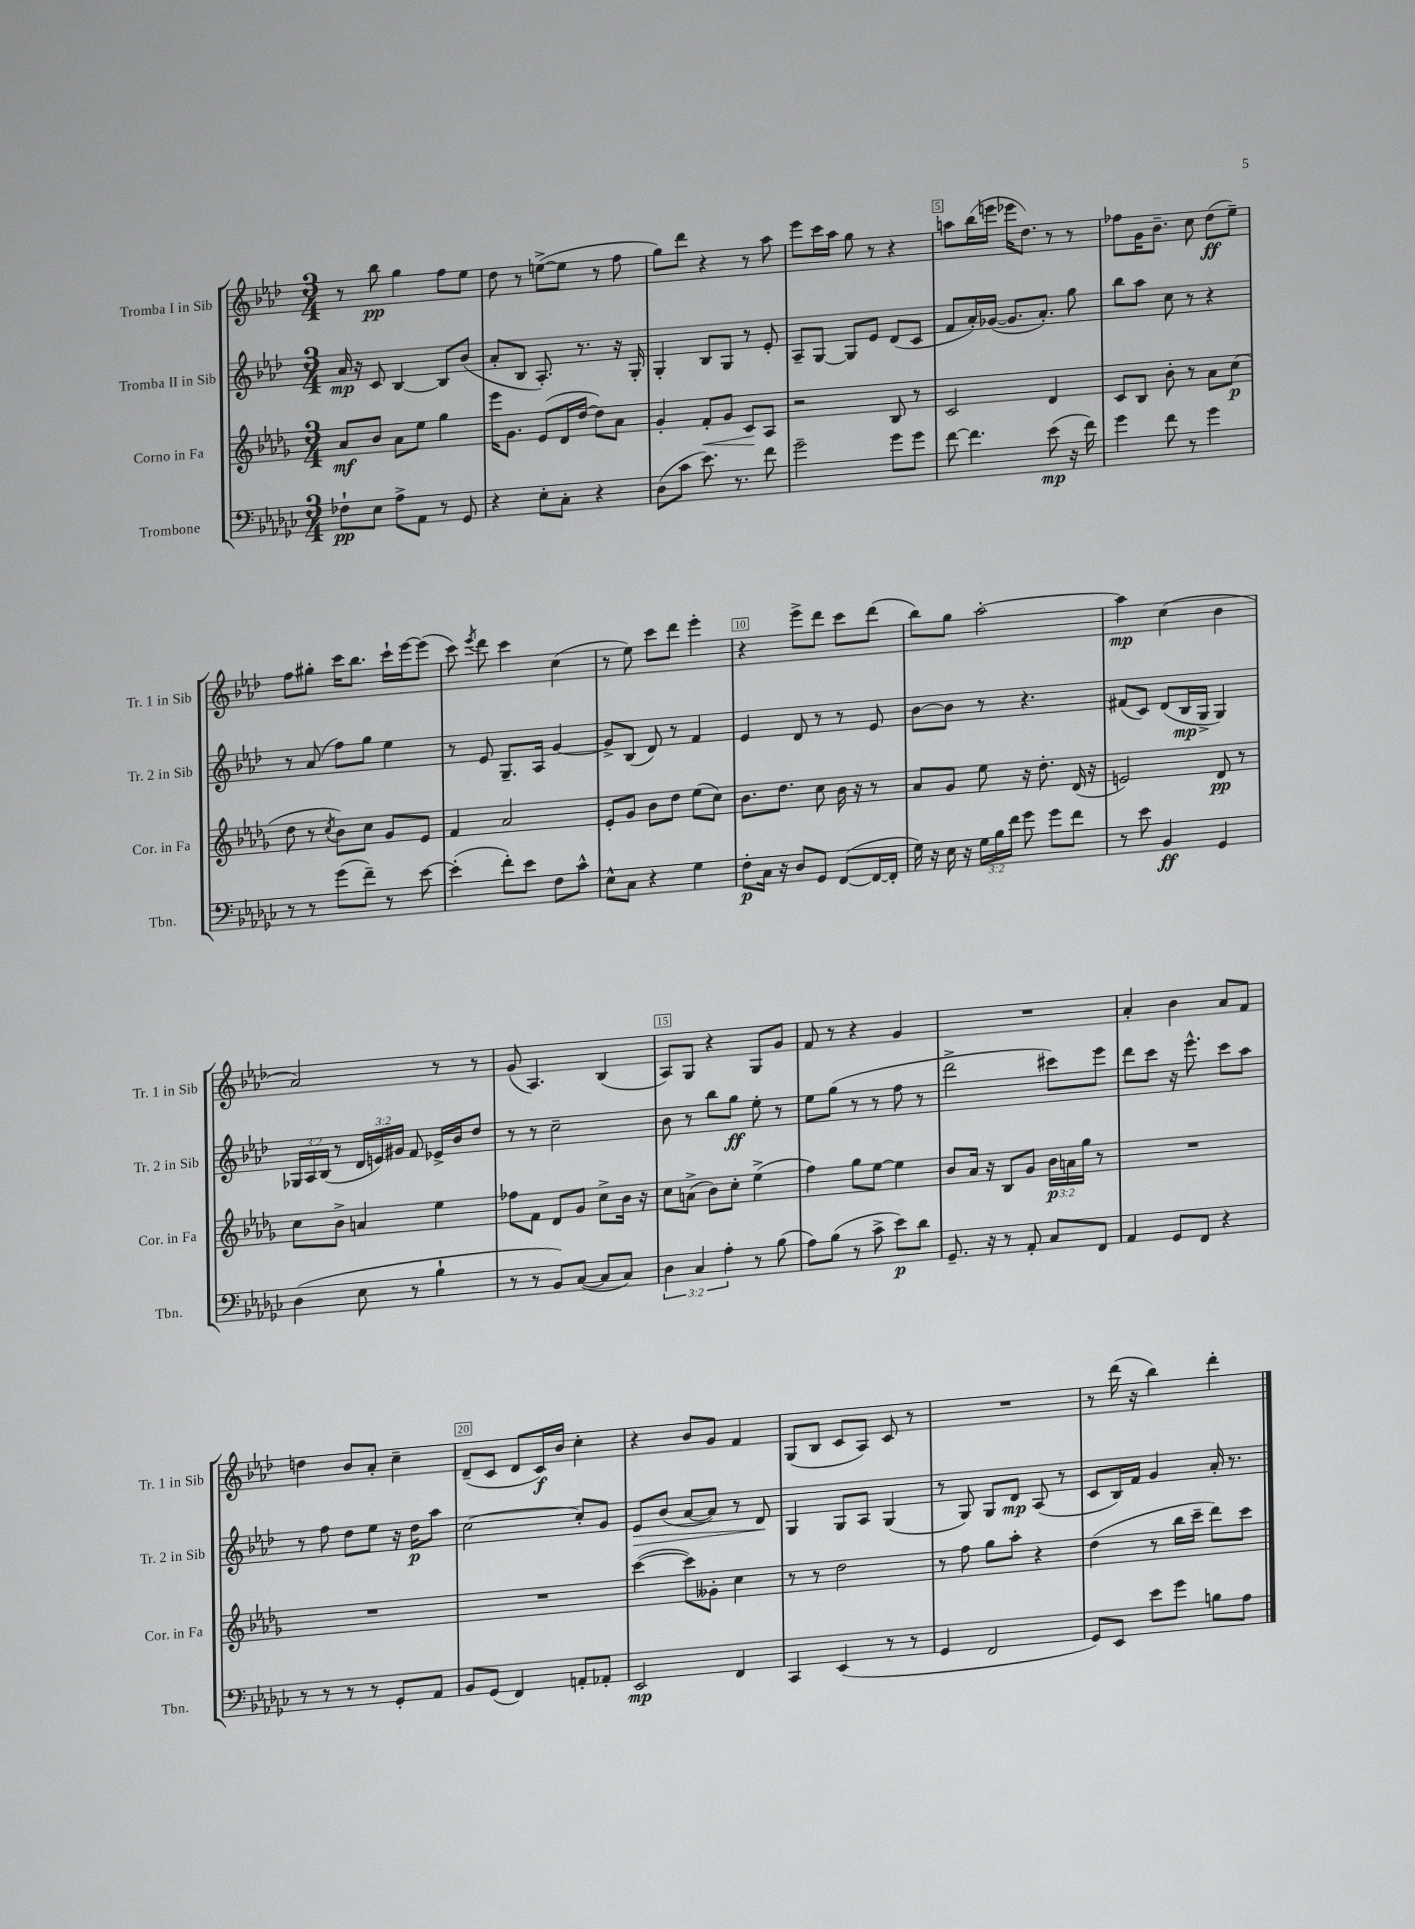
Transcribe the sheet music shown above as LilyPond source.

<<
\new StaffGroup <<
\new Staff = "s0" \with { instrumentName = "Tromba I in Sib" shortInstrumentName = "Tr. 1 in Sib" } {
    \clef treble \key aes \major \numericTimeSignature \time 3/4
    \autoBeamOff r8 bes''8\pp g''4 f''8[ ees''8] |
    des''8 r8 e''8[~->( e''8] r8 f''8 |
    g''8[) des'''8] r4 r8 aes''8 |
    ees'''8[ c'''16 aes''16] g''8 r8 r4 |
    a''8[ bes''16( e'''16] ees'''16[ des''8.]) r8 r8 |
    fes''8[ g'16 bes'8.]-- c''8 des''8[\ff( ees''8]--) |
    f''8[ gis''8]-. c'''16[ bes''8.] c'''16[-! ees'''16~ ees'''8]( |
    c'''8) \acciaccatura { ees'''8 } des'''8 c'''4 c''4( |
    r8 ees''8) c'''8[ des'''8] ees'''4-. |
    r4 ees'''8[-> des'''8] c'''8[ des'''8]( |
    bes''8[) g''8] aes''2~-. |
    aes''4\mp c''4( bes'4 |
    aes'2) r8 r8 |
    g'8( aes4.) bes4( |
    aes8[) g8] r4 g8[ g'8] |
    f'8 r8 r4 g'4 |
    R2. |
    aes'4-. bes'4 aes'8[ f'8] |
    d''4 bes'8[ aes'8]-. c''4-- |
    des'8[--( c'8] des'8[ c'16\f) bes'16] c''4-. |
    r4 bes'8[ g'8] f'4 |
    g8[( bes8] c'8[ aes8]) c'8 r8 |
    R2. |
    r8 des'''16( r16 bes''4) des'''4-. \bar "|." |
}
\new Staff = "s1" \with { instrumentName = "Tromba II in Sib" shortInstrumentName = "Tr. 2 in Sib" } {
    \clef treble \key aes \major \numericTimeSignature \time 3/4 \override Staff.TupletNumber.text = #tuplet-number::calc-fraction-text
    \autoBeamOff aes'16\mp r16 c'8 bes4~ bes8[ bes'8]( |
    aes'8[-. bes8] aes8.-.) r8. r16 g16-. |
    g4-. bes8[ g8] r8 ees'8-. |
    aes8[-- g8]~ g8[ ees'8] des'8[( c'8] |
    f'8[ aes'16-.) ges'16]~( ges'8.[ aes'8.]-.) g''8 |
    bes''8[ aes''8] c''8 r8 r4 |
    r8 aes'8( f''8[) g''8] ees''4 |
    r8 ees'8 g8.[-- aes16] g'4~ |
    g'8[-> bes8]( des'8) r8 f'4 |
    ees'4 des'8 r8 r8 ees'8 |
    bes'8[~ bes'8] r8 r4. |
    fis'8[( c'8]) des'8[( bes16\mp g16]-> g4) |
    \tuplet 3/2 { ges16[ aes16 bes16]( } r8 \tuplet 3/2 { des'16[ e'16) gis'16] } f'8 ees'16[-> bes'16 des''8] |
    r8 r8 c''2-- |
    bes'8 r8 bes''8[ g''8]\ff ees''8-. r8 |
    ees''8[ g''8]( r8 r8 f''8 r8 |
    des'''2-> cis'''8[) ees'''8] |
    des'''8[ c'''8] r16 ees'''8.-^ c'''8[ aes''8] |
    r8 f''8 des''8[ ees''8] r16 des''16[\p aes''8] |
    c''2~ c''8[-. g'8] |
    ees'8[\> bes'8]( aes'8[~ aes'8]) r8 des'8\! |
    g4 g8[ aes8] g4( |
    r8 g8) g8[ des'8]\mp aes8( r8 |
    c'8[ bes16) f'16] g'4 aes'16-. r8. \bar "|." |
}
\new Staff = "s2" \with { instrumentName = "Corno in Fa" shortInstrumentName = "Cor. in Fa" } {
    \clef treble \key des \major \numericTimeSignature \time 3/4 \override Staff.TupletNumber.text = #tuplet-number::calc-fraction-text
    \autoBeamOff aes'8[\mf bes'8] aes'8[ ees''8] ges''4 |
    ees'''16[ ges'8.] ees'8[( des'16 des''16]~ des''8[) aes'8] |
    ges'4-. f'8[-.\< ges'8] c'8[\! aes8] |
    r2 bes8 r8 |
    c'2 des'4 |
    c'8[ bes8] bes'8-. r8 aes'8[ c''8]\p( |
    des''8 r8 \acciaccatura { c''8 } bes'8[) c''8] ges'8[ ees'8] |
    f'4 aes'2 |
    ees'8[-. ges'8] bes'8[ des''8] ees''8[( c''8]) |
    bes'8.[ des''8.] c''8 bes'16 r16 r8 |
    aes'8[ ges'8] ees''8 r16 des''8.-. des'16( r16 |
    e'2) des'8\pp r8 |
    c''8[ bes'8]-> a'4 ees''4 |
    fes''8[ f'8] des'8[ ges'8] c''8[-> bes'16] r16 |
    c''8[ a'8]->( bes'8[) c''8]-. ees''4->( |
    f''4) ges''8[ ees''8]~ ees''4 |
    bes'8[ aes'16] r16 bes8[ ges'8] \tuplet 3/2 { bes'16[\p a'16 ges''16] } r8 |
    R2. |
    R2. |
    R2. |
    c'''4~( c'''8[) geses'8]-. c''4 |
    r8 r8 des''2 |
    r8 f''8 ges''8[ aes''8]-. r4 |
    des''4( r8 bes''16[ c'''16]-- des'''8[) c'''8] \bar "|." |
}
\new Staff = "s3" \with { instrumentName = "Trombone" shortInstrumentName = "Tbn." } {
    \clef bass \key ges \major \numericTimeSignature \time 3/4 \override Staff.TupletNumber.text = #tuplet-number::calc-fraction-text
    \autoBeamOff fes8[-!\pp ees8] aes8[-> aes,8] r8 ges,8 |
    r4 ees8[-. ces8]-. r4 |
    des8[( ces'8] ees'8.) r8. f'8 |
    ges'2-- ges'8[ ges'8] |
    f'8~ f'4. ees'8\mp( r16 f'16) |
    ges'4 f'8 r8 ges'4 |
    r8 r8 ges'8[( f'8]--) r8 ees'8~ |
    ees'4-.( f'8[-.) ees'8] f8[ ces'8]-^ |
    ees8[-^ ces8] r4 ges4 |
    f8[-.\p ces16] r16 des8[ ges,8] f,8[~( f,16~ f,16]-. |
    ges16) r16 ees16 r16 \tuplet 3/2 { ges16[ bes16 f'16] } ges'8 ges'8[ f'8] |
    r8 ees'8 bes,4\ff ges,4 |
    des4( ees8 r8 bes4-! |
    r8 r8 bes,8[) ces8]~( ces8[ ces8]) |
    \tuplet 3/2 { des4 ces4 aes4-. } r8 bes8( |
    aes8[) bes8]( r8 ces'8-> ees'8[\p) des'8] |
    ges,8.-- r16 r8 aes,8-. ces8[ f,8] |
    aes,4 ges,8[ f,8] r4 |
    r8 r8 r8 r8 ges,8[-. aes,8] |
    bes,8[ ges,8]( f,4) a,8[-. aes,8]-. |
    ees,2\mp f,4 |
    ces,4 ees,4( r8 r8 |
    ges,4 f,2 |
    ges,8[) ees,8] ees'8[ ges'8] b8[ aes8] \bar "|." |
}
>>
>>
\layout { \context { \Score \override BarNumber.break-visibility = ##(#f #t #t) barNumberVisibility = #(every-nth-bar-number-visible 5) \override BarNumber.stencil = #(make-stencil-boxer 0.1 0.3 ly:text-interface::print) } }
